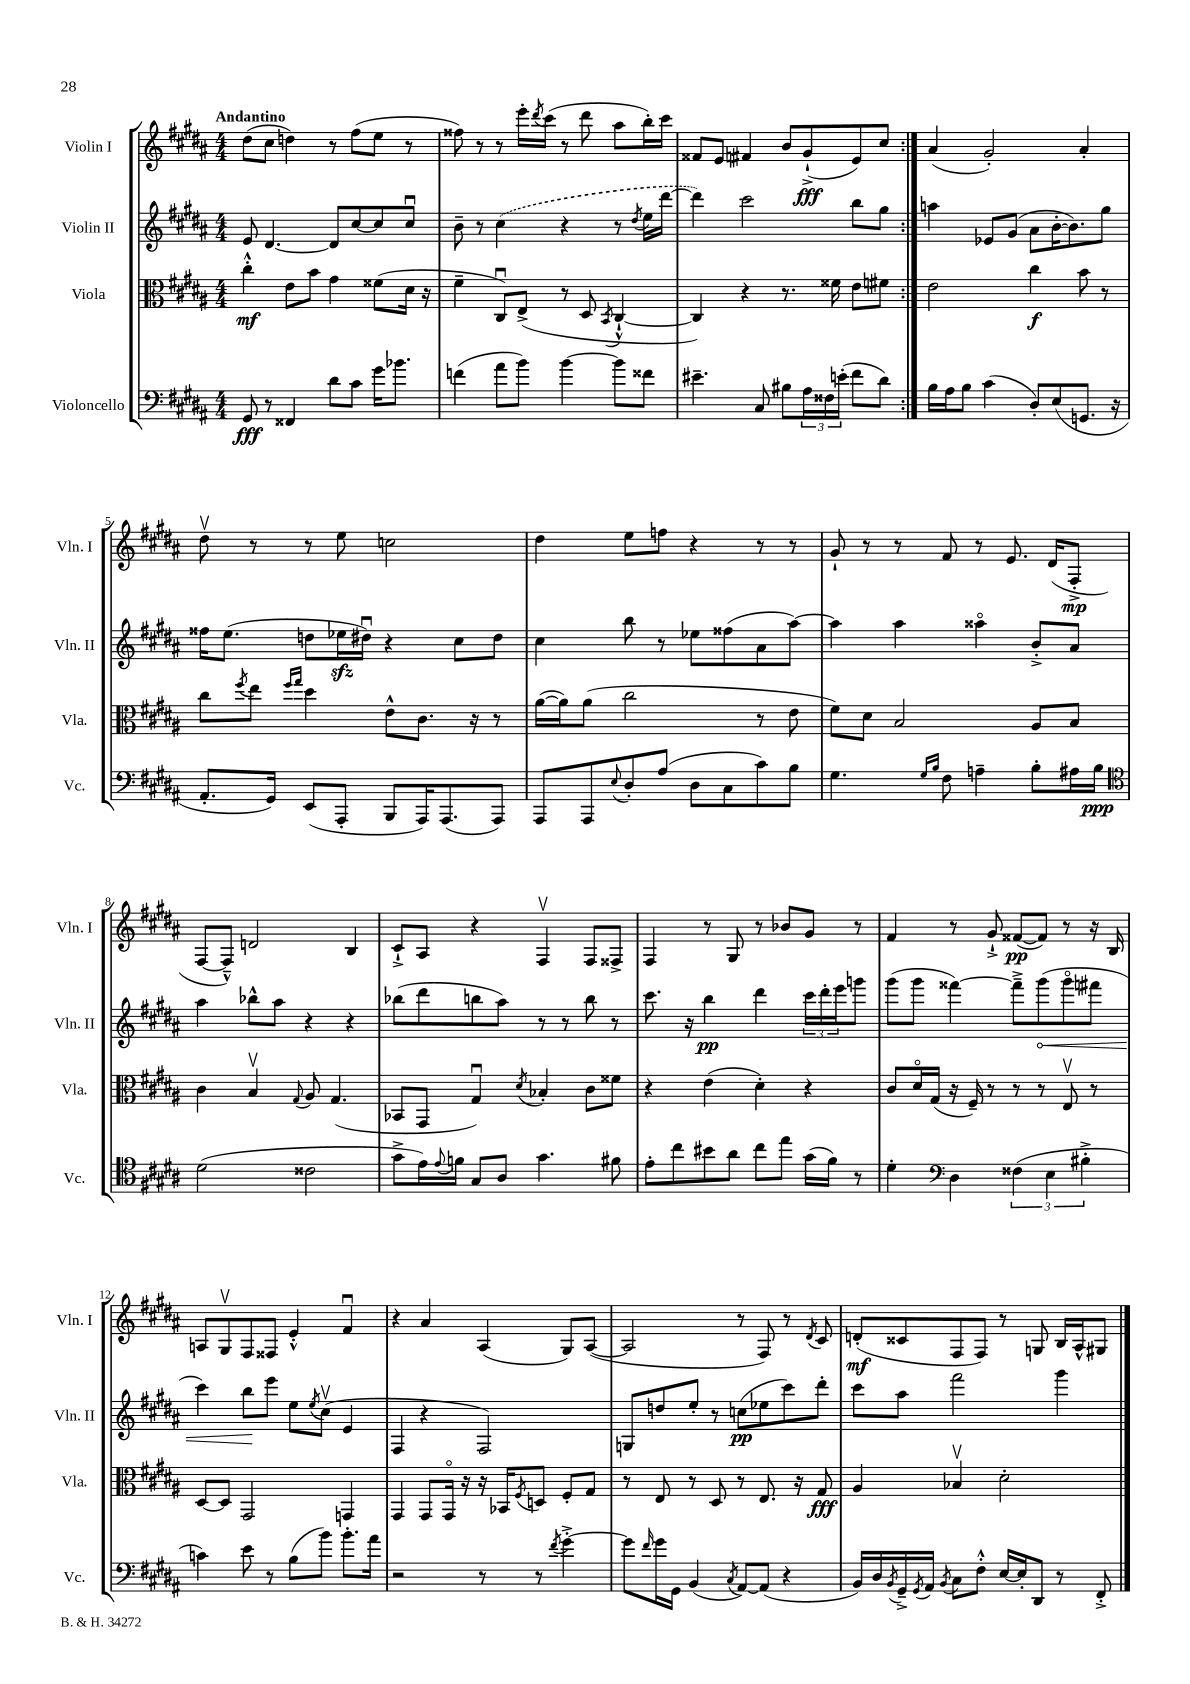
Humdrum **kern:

**kern	**kern	**kern	**kern
*staff4	*staff3	*staff2	*staff1
*clefF4	*clefC3	*clefG2	*clefG2
*k[f#c#g#d#a#]	*k[f#c#g#d#a#]	*k[f#c#g#d#a#]	*k[f#c#g#d#a#]
*M4/4	*M4/4	*M4/4	*M4/4
8GG#	4cc#'^^	8e	(8dd#
8r	.	[4.d#	8cc#
4FF##	8e	.	4dd)
.	8b	.	.
8d#	4g#	8d#]	8r
8c#	.	[8cc#	(8ff#
16g#	(8f##	8cc#]	8ee
8.b-	.	.	.
.	16d#	8cc#u	8r
.	16r	.	.
=	=	=	=
(4f	4f#~	8b~	8ff##)
.	.	8r	8r
8a#	8C#u)	(4cc#	8r
8b)	(8E^	.	16eee'
.	.	.	8qddd#
.	.	.	(16ccc#
[4b	8r	4r	8r
.	8D#	.	8ddd#
.	8qBB	.	.
8b]	[4C#`^^	8r	8aa#
.	.	8qdd#	.
8f##	.	16ee	16bb')
.	.	[16ddd#	16ccc#
=	=	=	=
4.e#~	4C#])	4ddd#])	8f##
.	.	.	8e
.	4r	2ccc#	4f#
8C#	.	.	.
8B#	8.r	.	8b
24A#	.	.	(8g#`^
24F##	.	.	.
.	16f##	.	.
(24e'	.	.	.
8f#	8e	8bb	8e)
8d#)	8f#	8gg#	8cc#
=:|!	=:|!	=:|!	=:|!
16B	2e	4aa	(4a#
16A#	.	.	.
8B	.	.	.
(4c#	.	8e-	2g#')
.	.	(8g#	.
8D#')	4cc#	8a#	.
(8E	.	[16b'	.
.	.	8.b])	.
8.GG	8b	.	4a#'
.	8r	8gg#	.
16r	.	.	.
=	=	=	=
8.AA#'	8cc#	16ff##	8dd#v
.	.	(8.ee	.
.	8qff#	.	.
.	8ee	.	8r
16GG#)	.	.	.
.	16qqff#	.	.
.	16qqgg#	.	.
(8EE	4dd#	8dd	8r
8AAA#'	.	16ee-	8ee
.	.	16dd#u)	.
8BBB	8e^^	4r	2cc
16AAA#)	8.c#	.	.
(8.AAA#	.	.	.
.	.	8cc#	.
.	16r	.	.
8AAA#)	8r	8dd#	.
=	=	=	=
8AAA#	([16a#	4cc#	4dd#
.	16a#])	.	.
8AAA#	(8a#	.	.
8qqE	.	.	.
8D#'	2cc#	8bb	8ee
(8A#	.	8r	8ff
8D#	.	8ee-	4r
8C#	.	(8ff##	.
8c#)	8r	8a#	8r
8B	8e	[8aa#)	8r
=	=	=	=
4.G#	8f#)	4aa#]	8g#`
.	8d#	.	8r
.	2B	4aa#	8r
16qqG#	.	.	.
16qqB	.	.	.
8F#	.	.	8f#
4A~	.	4aa##o	8r
.	.	.	8.e
8B'	8A#	8b'^	.
.	.	.	(16d#
16A#	8B	8a#	8F#'^
16B	.	.	.
=	=	=	=
*clefC4	*	*	*
(2d#	4c#	4aa#	[8F#
.	.	.	8F#~^^])
.	4Bv	8bb-^^	2d
.	.	8aa#	.
.	8qqG#	.	.
2c##	8A#	4r	.
.	(4.G#	.	.
.	.	4r	4B
=	=	=	=
8g#^	8BB-	(8bb-	8c#`^
16e)	8GG#	8ddd#	8A#
8qqe	.	.	.
16f	.	.	.
8G#	4G#u)	8bb	4r
8A#	.	8aa#)	.
.	8qd#	.	.
4.g#	4B-'	8r	4F#v
.	.	8r	.
.	8c#	8bb	8F#
8f#	8f##	8r	8F##^
=	=	=	=
8e'	4r	8.ccc#	4F#
8cc#	.	.	.
.	.	16r	.
8b#	(4e	4bb	8r
8a#	.	.	8G#
8cc#	4d#')	4ddd#	8r
8ee	.	.	8b-
(16g#	4r	24ccc#	8g#
.	.	24ddd#'	.
16f#)	.	.	.
.	.	24eee	.
8r	.	8ggg	8r
=	=	=	=
4d#'	8c#	(8ggg#	4f#
.	16d#o	8ggg#	.
.	(16G#	.	.
*clefF4	*	*	*
4D#	16r	[4fff##)	8r
.	16F#~)	.	.
.	8r	.	8g#`^
(6F##	8r	8fff##~^]	([8f##
.	8r	(8ggg#	8f##])
6E	.	.	.
.	8Ev	8ggg#o	8r
6B#'^	.	.	.
.	8r	8fff#	16r
.	.	.	16B
=	=	=	=
4c)	[8D#	4ccc#)	8A
.	8D#]	.	8G#v
8e	2GG#	8bb	8F#
8r	.	8eee	8F##
(8B	.	8ee	4e'^^
.	.	8qee	.
8b)	.	(8cc#v	.
8.b'	4GG	4e	4f#u
16a#	.	.	.
=	=	=	=
2r	4GG#	4F#	4r
.	8GG#	4r	4a#
.	16GG#o	.	.
.	16r	.	.
8r	16r	2F#)	(4A#
.	16BB-	.	.
.	8qF#	.	.
8r	8D	.	.
8qf#	.	.	.
[4g#'^	8F#'	.	8G#)
.	8G#	.	([8A#
=	=	=	=
8g#]	8r	8G	2A#]
16qqf#	.	.	.
16g#	8E	8dd	.
16GG#	.	.	.
(4BB	8r	8ee'	.
.	8D#	8r	.
8qC#	.	.	.
[8AA#)	8r	(8cc	8r
(8AA#]	8.E	8ee-	8F#)
4r	.	8ccc#)	8r
.	16r	.	.
.	.	.	8qd#
.	8G#	8ddd#'	8c#
=	=	=	=
16BB)	4A#	8ccc#	(8d'
16D#	.	.	.
8qBB	.	.	.
16GG#~^	.	8aa#	8c##
8qGG#	.	.	.
16AA#	.	.	.
8qBB	.	.	.
8C#	4B-v	2fff#	8F#
8F#'^^	.	.	8F#)
[16E	2d#'	.	8r
16E']	.	.	.
8DD#	.	.	8G
8r	.	4ggg#	16B
.	.	.	16A#^^
8FF#'^	.	.	8G#
==	==	==	==
*-	*-	*-	*-
